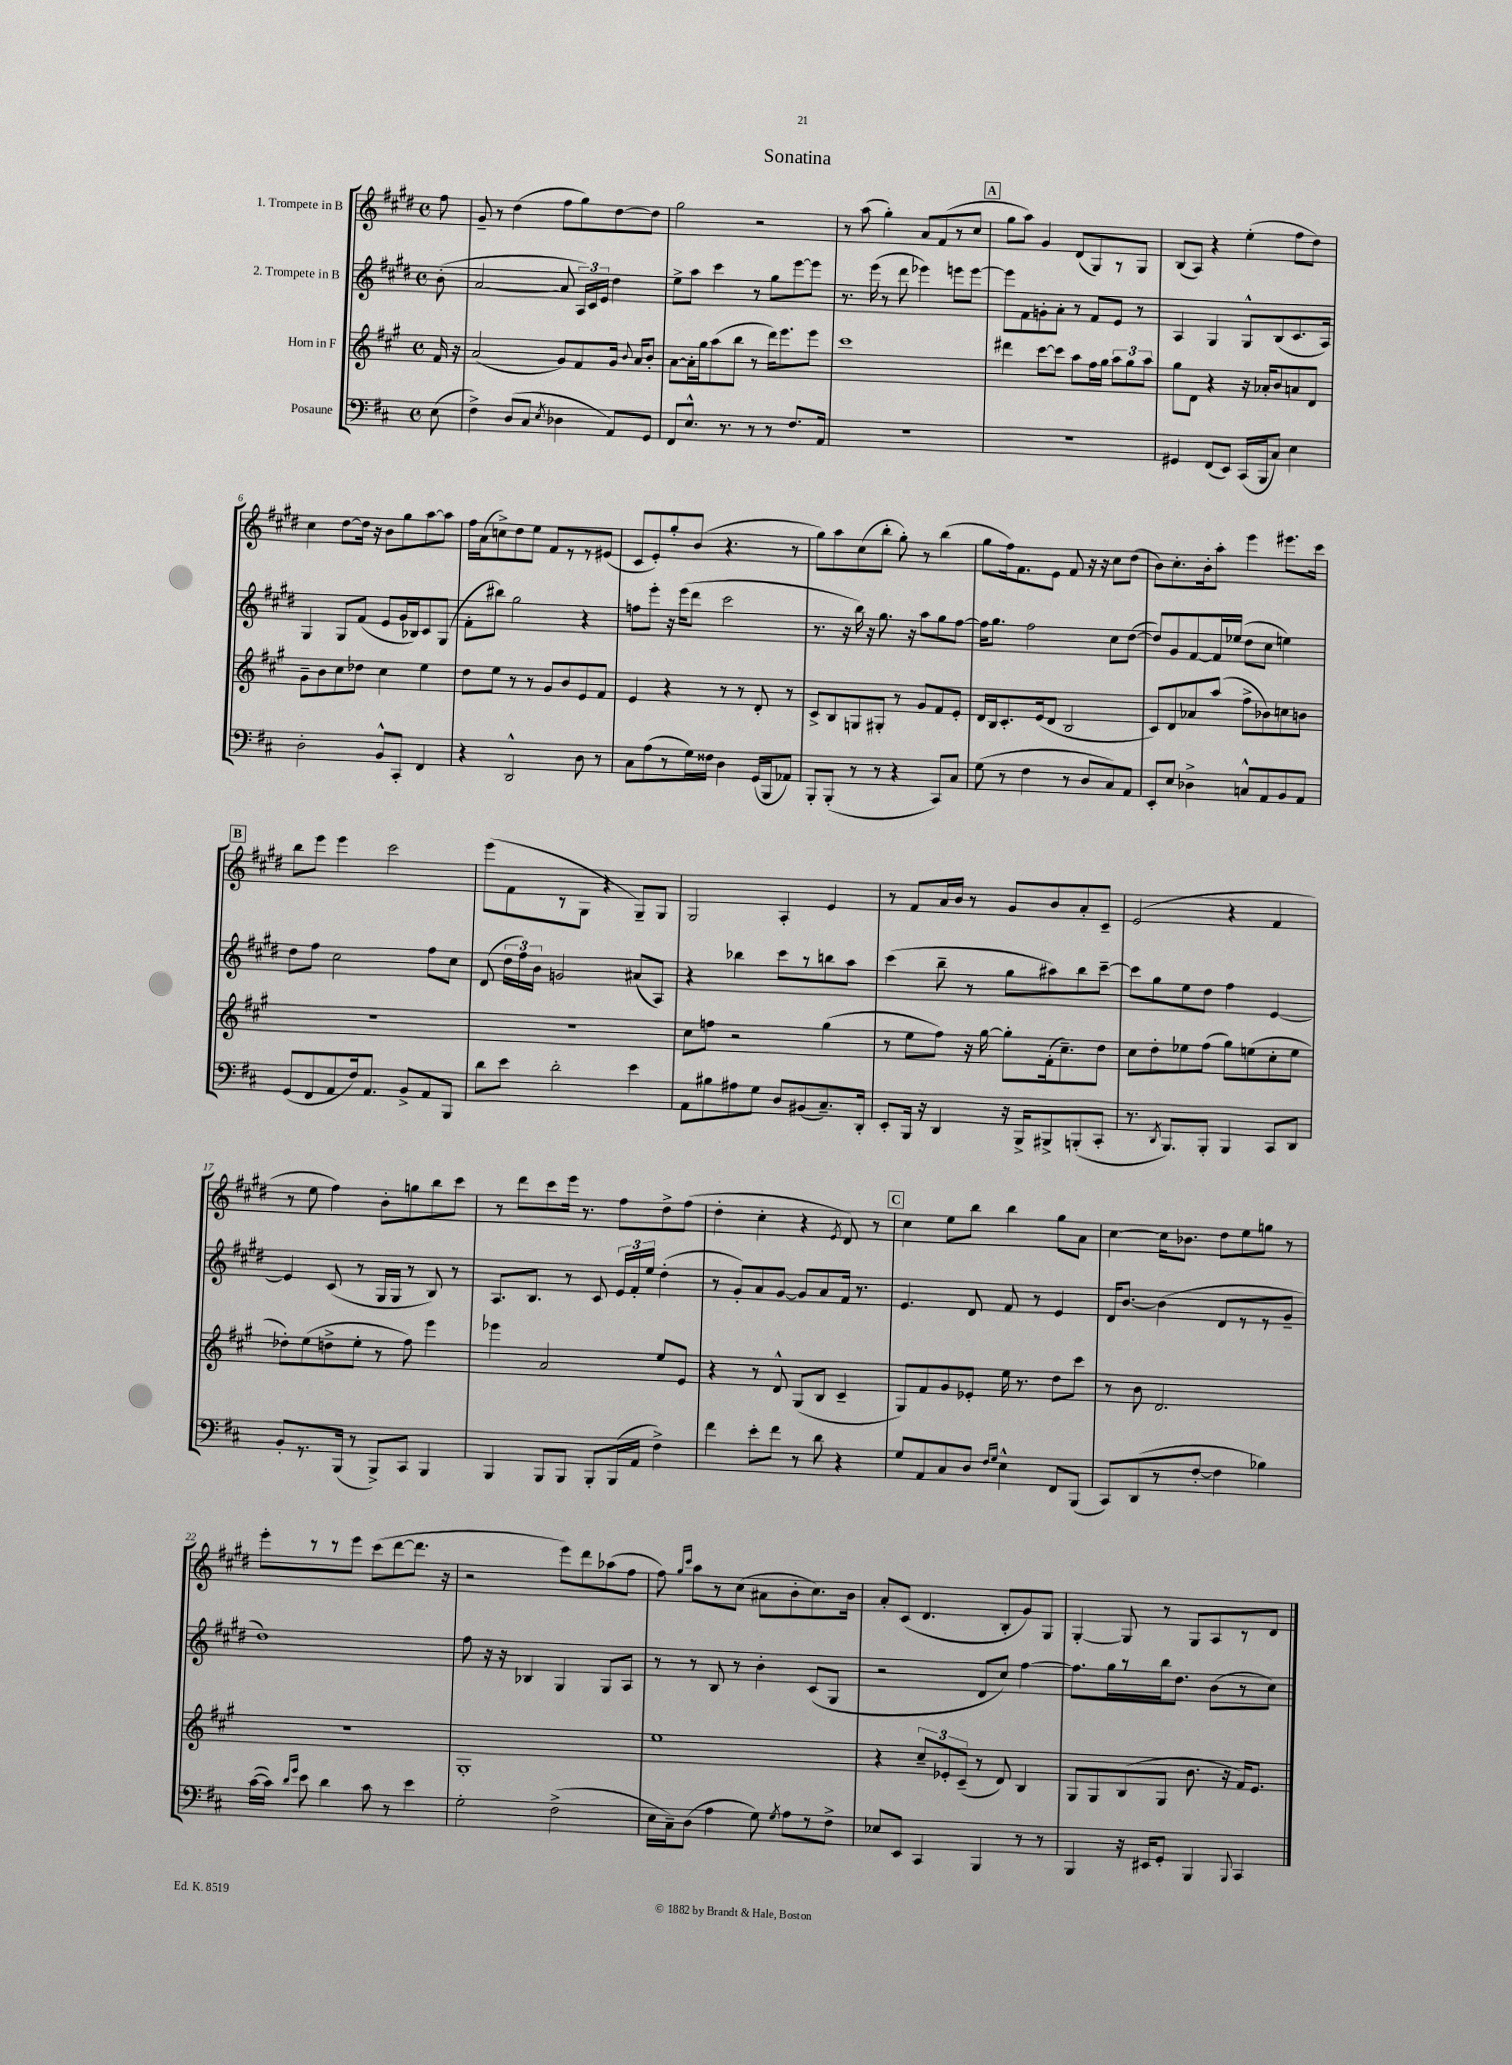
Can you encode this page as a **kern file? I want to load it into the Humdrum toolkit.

**kern	**kern	**kern	**kern
*staff4	*staff3	*staff2	*staff1
*clefF4	*clefG2	*clefG2	*clefG2
*k[f#c#]	*k[f#c#g#]	*k[f#c#g#d#]	*k[f#c#g#d#]
*M4/4	*M4/4	*M4/4	*M4/4
*met(c)	*met(c)	*met(c)	*met(c)
(8E	16f#	(8b'	8ff#
.	16r	.	.
=	=	=	=
4F#^)	(2a	[2a	8g#~
.	.	.	8r
(8D	.	.	(4dd#
8C#	.	.	.
8qE	.	.	.
4D-	8g#)	8a]	8ff#
.	8f#	24A)	8gg#)
.	.	24c#	.
.	.	24e	.
8AA)	16g#	4dd#	[8dd#
.	8qqb	.	.
.	16a	.	.
8GG	8b'	.	8dd#]
=	=	=	=
8FF#	[8a	8ee^	2gg#
8.E^^	16a']	8aa	.
.	16gg#	.	.
.	(8aa	4ccc#	.
8.r	.	.	.
.	8bb	.	.
8r	8r	8r	2r
8r	16ddd)	8gg#	.
.	8.eee	.	.
8.F#	.	[8eee	.
.	8eee	8eee]	.
16AA	.	.	.
=	=	=	=
1r	1ccc#	8.r	8r
.	.	.	(8aa
.	.	(16eee	.
.	.	8r	4gg#')
.	.	8ddd#	.
.	.	4eee-)	8a
.	.	.	(8f#
.	.	8eee	8r
.	.	[8eee	8cc#
=	=	=	=
1r	4ddd#	8eee]	8gg#
.	.	8f#	8aa)
.	[8ccc#	8g'	4g#
.	8ccc#]	8a'	.
.	8aa	8r	(8d#
.	16ff#	8f#	8G#)
.	16gg#	.	.
.	12aa	8e	8r
.	12gg#	.	.
.	.	8r	8G#
.	12aa	.	.
=	=	=	=
4GG#	8gg#	4A	(8B
.	8d	.	8A)
(8FF#	4r	4G#	4r
8EE)	.	.	.
(16CC#	16r	8G#^^	(4ee'
16BBB	16a-'	.	.
8C#)	8b	(8B	.
4E	8a	8.c#	8ff#
.	8d	.	8dd#)
.	.	16A)	.
=	=	=	=
2D'	8g#~	4G#	4cc#
.	8b	.	.
.	8cc#	8G#	[8dd#
.	8dd-	(8f#	16dd#]
.	.	.	16r
8BB^^	4cc#	8e	8b
8CC#'	.	16g#	8gg#
.	.	16B-)	.
4FF#	4ee	8c#	[8aa
.	.	(8G#	8aa]
=	=	=	=
4r	8dd	8f#'	16ff#
.	.	.	(16a
.	8ee	8bb#)	8cc^)
2DD^^	8r	2gg#	8dd#
.	8r	.	8ee
.	8g#	.	8f#
.	8b	.	8r
8D	8e	4r	8r
8r	8f#	.	(8e#
=	=	=	=
8C#	4e	8ff	8c#
(8A	.	8eee'	8e')
8r	4r	16r	8gg#'
.	.	(16eee	.
16G)	.	8ddd#	(8b
16F##	.	.	.
4D	8r	2ccc#	4.r
.	8r	.	.
(16GG	8d'	.	.
16BBB	.	.	.
8AA-)	8r	.	8r
=	=	=	=
8BBB'	8c#^	8.r	8gg#)
(8BBB'	8B	.	8aa
.	.	16r	.
8r	8G	16bb)	(8cc#
.	.	16r	.
8r	8G#'	8.gg#	8bb'
4r	8r	.	8gg#')
.	.	16r	.
.	8g#	8aa	8r
8CC#)	8f#	8gg#	(4bb
8C#	8e'	[8ff#	.
=	=	=	=
(8G	16d	16ff#]	8gg#
.	16B	8.gg#	.
8r	8.c#'	.	16ff#)
.	.	.	8.f#
4F#	.	2ff#	.
.	(16e	.	.
.	8d	.	8e
8r	2B	.	8f#
8D	.	.	16r
.	.	.	16r
8C#)	.	8cc#	8cc#
8AA	.	([8dd#	(8dd#
=	=	=	=
8EE'	8c#)	8dd#])	8b)
8E	8d	8g#	8.cc#'
4D-^	8a-	[8f#	.
.	.	.	16b'
.	(8aa	16f#]	8aa'
.	.	(16ee-	.
8C^^	8ff#^	8dd#	4eee
8AA	8b-)	8cc#	.
8BB	8cc	4ee)	8.eee#
8AA	8b	.	.
.	.	.	16ccc#
=	=	=	=
(8GG	1r	8dd#	8bb
8FF#	.	8ff#	8eee
8AA	.	2cc#	4eee
16F#)	.	.	.
8.AA	.	.	.
.	.	.	2ccc#
8BB^	.	.	.
8AA	.	8ff#	.
8BBB	.	8cc#	.
=	=	=	=
8d	1r	(8d#	(8eee
8e	.	24dd#	8f#
.	.	24ff#)	.
.	.	24b	.
2d'	.	2g	8r
.	.	.	8G#
.	.	.	4r
4e	.	(8a#	8G#~)
.	.	8A)	8G#
=	=	=	=
8AA	8cc#	4r	2G#
8B#	8ff	.	.
8A#	2r	4bb-	.
8G	.	.	.
8D	.	8ccc#	4A'
(8BB#	.	8r	.
8.C#~)	(4gg#	8bb	4e
.	.	8aa	.
16DD'	.	.	.
=	=	=	=
8EE'	8r	(4ccc#	8r
16BBB	8ee	.	8f#
16r	.	.	.
4DD	8ff#)	8bb~	16a
.	.	.	16b
.	16r	8r	8r
.	[16gg#	.	.
16r	8gg#']	8gg#	8g#
16BBB^	.	.	.
8BBB#^	(16f#'	8aa#)	8b
.	8.cc#~)	.	.
(8BBB'	.	8bb	8a'
8CC#'	8dd	[8ccc#~	8c#~
=	=	=	=
8.r	8cc#	8ccc#]	(2e
.	8dd'	8gg#	.
8qDD	.	.	.
8.BBB)	.	.	.
.	8ee-	8ee	.
8BBB'	(8ff#	8dd#	.
4BBB	8gg#)	4ff#	4r
.	(8ee	.	.
8CC#	8cc#'	[4e	4f#
8DD	8ee	.	.
=	=	=	=
8BB'	8dd-')	4e]	8r
8.r	(8ee	.	8ee
.	8dd^	(8c#	4ff#)
(16BBB	.	.	.
8r	8ee'	8r	.
8BBB^)	8r	16G#	8b'
.	.	16G#	.
8CC#	8ff#)	8r	8gg
4BBB	4eee	8B)	8bb
.	.	8r	8ccc#
=	=	=	=
4BBB	4eee-	8.A	8r
.	.	.	8ddd#
.	.	8.B	.
8BBB	2a	.	8ccc#
8BBB	.	8r	16eee
.	.	.	8.r
8BBB'	.	8c#	.
(16BBB	.	24e	8ff#
.	.	24f#'	.
16AA	.	.	.
.	.	24ee	.
4F#^)	8ee	(4dd#'	8dd#^
.	8e	.	(8ff#
=	=	=	=
4f#	4r	8r	4dd#'
.	.	8g#')	.
8e'	8r	8a	4cc#'
8f#	8d^^	[8g#	.
8r	(8G#	8g#]	4r
8d	8B	8a	.
.	.	.	8qe
4r	4c#~	16f#	8d#)
.	.	8.r	.
.	.	.	8r
=	=	=	=
8G	8G#)	4.e	4cc#
8AA	8f#	.	.
8C#	8g#	.	8ee
8D	8e-'	8d#	8bb
16qqF#	.	.	.
16qqG	.	.	.
4E^^	16ee	8f#	4bb
.	8.r	.	.
.	.	8r	.
8FF#	8dd	4e	8gg#
(8BBB	8ccc#	.	8a
=	=	=	=
8CC#)	8r	16d#	[4cc#
.	.	[8.b	.
(8DD	8b	.	.
8r	2.d	(4b]	16cc#]
.	.	.	8.b-
[8F#'	.	.	.
4F#]	.	8d#	8dd#
.	.	8r	8ee
4B-)	.	8r	8gg
.	.	8g#~	8r
=	=	=	=
([16c#	1r	1dd#)	8eee'
16c#])	.	.	.
16qqd	.	.	.
16qqg	.	.	.
8e	.	.	8r
4d	.	.	8r
.	.	.	8eee
8c#	.	.	(8ccc#
8r	.	.	[8ddd#
4e	.	.	8.ddd#]
.	.	.	16r
=	=	=	=
2G'	1G#'	8ff#	2r
.	.	16r	.
.	.	16r	.
.	.	4B-	.
(2F#^	.	4G#	8eee)
.	.	.	8ddd#
.	.	8G#	(8aa-
.	.	8A	8ff#
=	=	=	=
16E	1ee	8r	8ff#)
16C#~)	.	.	.
.	.	.	16qqgg#
.	.	.	16qqccc#
(8D	.	8r	8aa
4A	.	8B	8r
.	.	8r	(8cc#
8G)	.	4b'	8a#
8qG	.	.	.
8A	.	.	8b'
8r	.	(8c#	8.cc#)
8F#^	.	8G#	.
.	.	.	16b
=	=	=	=
8E-	4r	2r	8a'
8EE	.	.	(8c#
4CC#	12cc#~	.	4.d#
.	12e-'	.	.
.	(12c#~	.	.
4BBB	8r	8d#	.
.	8d)	8cc#)	8B'
8r	4B	[4ff#	8g#)
8r	.	.	8G#
=	=	=	=
4BBB	8G#	8.ff#]	[4G#'
.	8G#	.	.
.	.	16gg#	.
16r	(8B	8r	8G#]
16EE#	.	.	.
8GG'	8G#	16bb	8r
.	.	8.dd#	.
4BBB	8.b	.	8G#
.	.	(8b	8A
.	16r	.	.
8qqBBB	.	.	.
4CC#	16f#)	8r	8r
.	8.e	.	.
.	.	8cc#)	8d#
==	==	==	==
*-	*-	*-	*-
